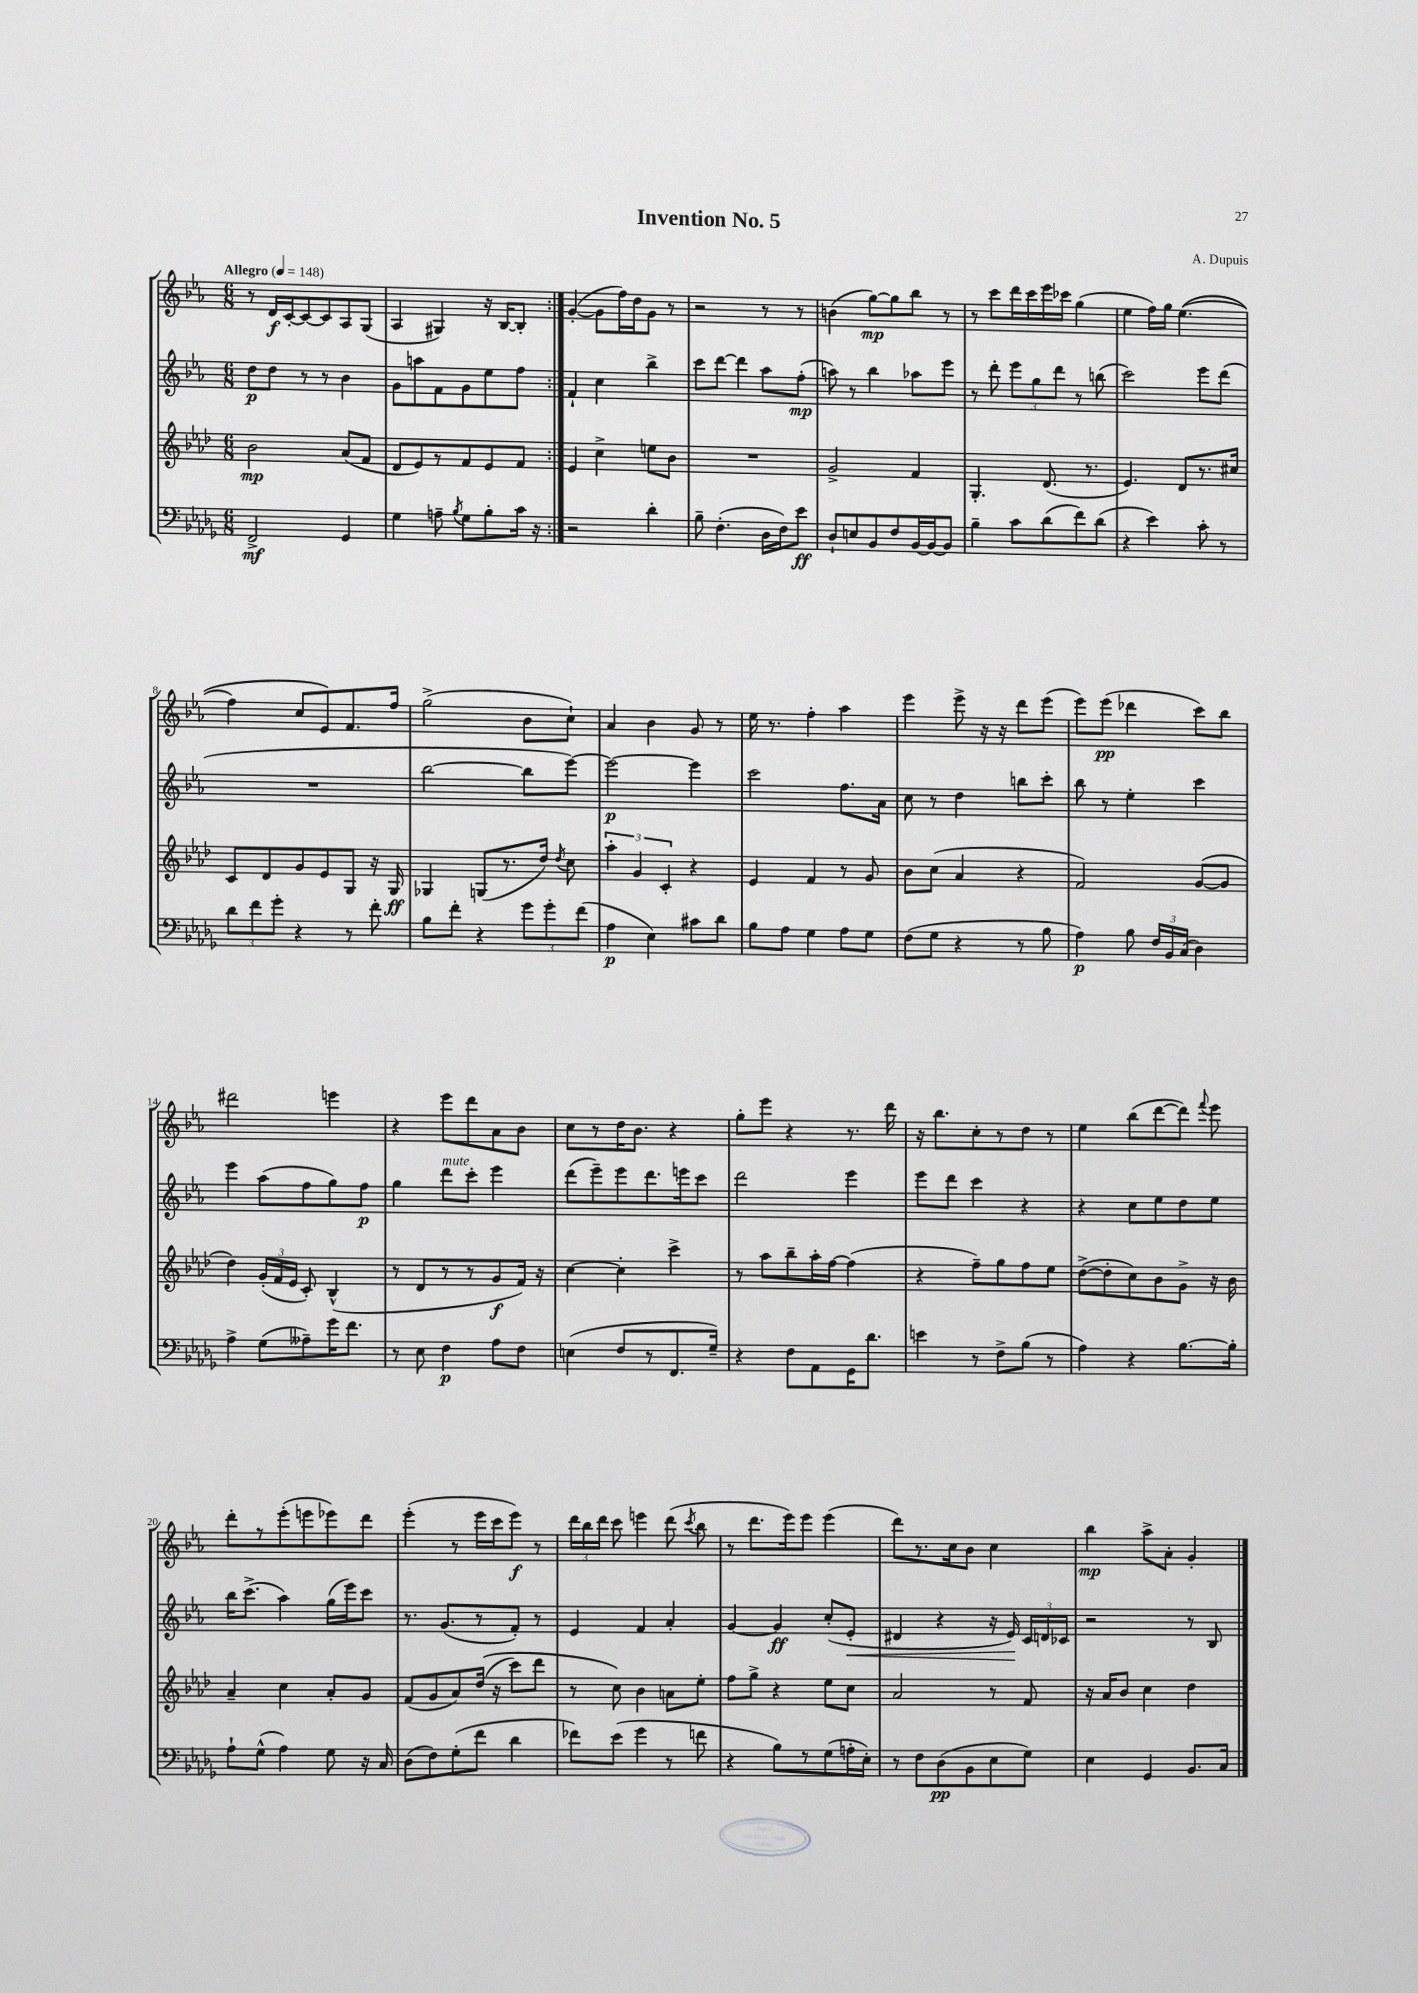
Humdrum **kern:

**kern	**dynam	**kern	**dynam	**kern	**dynam	**kern	**dynam
*part4	*part4	*part3	*part3	*part2	*part2	*part1	*part1
*staff4	*staff4	*staff3	*staff3	*staff2	*staff2	*staff1	*staff1
*clefF4	*	*clefG2	*	*clefG2	*	*clefG2	*
*k[b-e-a-d-g-]	*	*k[b-e-a-d-]	*	*k[b-e-a-]	*	*k[b-e-a-]	*
*M6/8	*	*M6/8	*	*M6/8	*	*M6/8	*
*MM148	*	*MM148	*	*MM148	*	*MM148	*
=1	=1	=1	=1	=1	=1	=1	=1
!	!	!	!	!	!	!LO:TX:a:B:t=Allegro	!
2FF^/	mf	2b-\	mp	8dd\L	p	8r	.
.	.	.	.	8dd\J	.	16d/LL	f
.	.	.	.	.	.	[16c'/J	.
.	.	.	.	8r	.	8c/_	.
.	.	.	.	8r	.	8c/]	.
4GG-/	.	(8a-/L	.	4b-\	.	8A-/	.
.	.	8f/J	.	.	.	(8G/J	.
=2	=2	=2	=2	=2	=2	=2	=2
4G-\	.	8d-/L	.	8g\L	.	4A-/	.
.	.	8e-/)	.	8aan\	.	.	.
8An~\	.	8r	.	8f\	.	4G#X/)	.
8qB-/	.	.	.	.	.	.	.
8G-\L	.	8f/	.	8g\	.	.	.
8B-'\	.	8e-/	.	8ee-\	.	16r	.
.	.	.	.	.	.	[16B-/KL	.
16c\Jk	.	8f/J	.	8ff\J	.	8B-'/J]	.
16r	.	.	.	.	.	.	.
=3:|!	=3:|!	=3:|!	=3:|!	=3:|!	=3:|!	=3:|!	=3:|!
2r	.	4e-/	.	4f`/	.	([4g'/	.
.	.	4cc^\	.	4cc\	.	8g\L]	.
.	.	.	.	.	.	16ff\L)	.
.	.	.	.	.	.	16dd\J	.
4d-'\	.	8een\L	.	4bb-^\	.	8g\J	.
.	.	8b-\J	.	.	.	8r	.
=4	=4	=4	=4	=4	=4	=4	=4
8B-~\	.	2.r	.	8ccc\L	.	2r	.
(4.F'\	.	.	.	[8ddd\J	.	.	.
.	.	.	.	4ddd\]	.	.	.
16D-\LL	.	.	.	8aa-\L	.	8r	.
16F\J)	.	.	.	.	.	.	.
8e-\J	ff	.	.	(8ff'\J	mp	8r	.
=5	=5	=5	=5	=5	=5	=5	=5
8D-`/L	.	2g^/	.	8aan\)	.	(4bn\	.
8En/	.	.	.	8r	.	.	.
8BB-/	.	.	.	4bb-\	.	[8gg\L)	mp
8F/	.	.	.	.	.	8gg\]	.
[16BB-/L	.	4f/	.	8aa-X\L	.	8bb-\J	.
16BB-/J_	.	.	.	.	.	.	.
8BB-/J]	.	.	.	8eee-\J	.	8r	.
=6	=6	=6	=6	=6	=6	=6	=6
4B-~\	.	4.G'/	.	8r	.	8r	.
.	.	.	.	8ddd'\	.	8ccc\L	.
8c\L	.	.	.	12eee-\L	.	16ddd\L	.
.	.	.	.	.	.	16ccc\	.
.	.	.	.	12gg\	.	.	.
(8d-\	.	(8.d-/	.	.	.	16eee-\	.
.	.	.	.	12ddd\J	.	.	.
.	.	.	.	.	.	16ccc-X\JJ	.
8f\)	.	.	.	8r	.	(4gg\	.
.	.	8.r	.	.	.	.	.
(8d-\J	.	.	.	(8bbn\	.	.	.
=7	=7	=7	=7	=7	=7	=7	=7
4r	.	4.e-/)	.	2ccc\)	.	4ee-\	.
4e-\)	.	.	.	.	.	16ff\LL)	.
.	.	.	.	.	.	16gg\JJ	.
.	.	8d-/L	.	.	.	((4.ee-\	.
8c'\	.	8.r	.	8eee-\L	.	.	.
8r	.	.	.	(8ddd\J	.	.	.
.	.	16cc#X/Jk	.	.	.	.	.
!!LO:LB:g=z
=8	=8	=8	=8	=8	=8	=8	=8
12d-\L	.	8c/L	.	2.r	.	4ff\)	.
12f\	.	.	.	.	.	.	.
.	.	8d-/	.	.	.	.	.
12g-'\J	.	.	.	.	.	.	.
4r	.	8g/	.	.	.	8cc/L	.
.	.	8e-/	.	.	.	8e-/)	.
8r	.	8G/J	.	.	.	8.f/	.
8f'\	.	16r	.	.	.	.	.
.	.	16G/	ff	.	.	16ff/Jk	.
=9	=9	=9	=9	=9	=9	=9	=9
8B-\L	.	4G-X/	.	[2bb-\	.	(2gg^\	.
8f'\J	.	.	.	.	.	.	.
4r	.	(8Gn/L	.	.	.	.	.
.	.	8.r	.	.	.	.	.
12g-\L	.	.	.	8bb-\L]	.	8b-\L	.
.	.	16dd-/Jk)	.	.	.	.	.
12g-'\	.	.	.	.	.	.	.
.	.	8qdd-/	.	.	.	.	.
.	.	8cc\	.	[8eee-\J)	.	8cc`\J)	.
(12f\J	.	.	.	.	.	.	.
=10	=10	=10	=10	=10	=10	=10	=10
4A-\	p	6aa-'\	.	2eee-\_	p	4a-/	.
.	.	6g/	.	.	.	.	.
4E-\)	.	.	.	.	.	4b-\	.
.	.	6c'/	.	.	.	.	.
8c#X\L	.	4r	.	4eee-\]	.	8g/	.
8d-\J	.	.	.	.	.	8r	.
=11	=11	=11	=11	=11	=11	=11	=11
8B-\L	.	4e-/	.	2ccc\	.	16ee-\	.
.	.	.	.	.	.	8.r	.
8A-\J	.	.	.	.	.	.	.
4G-\	.	4f/	.	.	.	4ff'\	.
8A-\L	.	8r	.	8.ff\L	.	4aa-\	.
8G-\J	.	8g/	.	.	.	.	.
.	.	.	.	16a-\Jk	.	.	.
=12	=12	=12	=12	=12	=12	=12	=12
(8F\L	.	8b-\L	.	8cc\	.	4eee-\	.
8G-\J	.	(8cc\J	.	8r	.	.	.
4r	.	4a-/	.	4dd\	.	8eee-^\	.
.	.	.	.	.	.	16r	.
.	.	.	.	.	.	16r	.
8r	.	4r	.	8bbn\L	.	8ddd\L	.
8B-\	.	.	.	8ccc'\J	.	(8eee-\J	.
=13	=13	=13	=13	=13	=13	=13	=13
4A-\)	p	2f/)	.	8bb-\	.	8eee-\L)	.
.	.	.	.	8r	.	(8eee-\J	pp
8B-\	.	.	.	4ee-'\	.	4ddd-X\	.
24F/LL	.	.	.	.	.	.	.
24BB-/	.	.	.	.	.	.	.
(24C/JJ	.	.	.	.	.	.	.
4D-\)	.	([8g/L	.	4ccc\	.	8ccc\L)	.
.	.	8g/J]	.	.	.	8bb-\J	.
!!LO:LB:g=z
=14	=14	=14	=14	=14	=14	=14	=14
4A-^\	.	4dd-\)	.	4eee-\	.	2ddd#X\	.
(8G-\L	.	(24g'/LL	.	(8aa-\L	.	.	.
.	.	24f/	.	.	.	.	.
.	.	24e-/JJ	.	.	.	.	.
8A--X~\)	.	8c'/)	.	8ff\	.	.	.
16g-\K	.	(4B-^^/	.	8gg\)	.	4eeen\	.
8.f\J	.	.	.	.	.	.	.
.	.	.	.	8ff\J	p	.	.
=15	=15	=15	=15	=15	=15	=15	=15
8r	.	8r	.	4gg\	.	4r	.
8E-\	.	8d-/L	.	.	.	.	.
!	!	!	!	!LO:TX:a:i:t=mute	!	!	!
4F\	p	8r	.	8ddd\L	.	8eee-\L	.
.	.	8r	.	8ccc'\J	.	8ddd\	.
8A-\L	.	8g/	f	4eee-\	.	8a-\	.
8F\J	.	16f/Jk)	.	.	.	8b-\J	.
.	.	16r	.	.	.	.	.
=16	=16	=16	=16	=16	=16	=16	=16
(4En\	.	[4cc\	.	(8ddd\L	.	8cc\L	.
.	.	.	.	8eee-~\)	.	8r	.
8F/L	.	4cc'\]	.	8eee-\	.	16dd\K	.
.	.	.	.	.	.	8.b-\J	.
8r	.	.	.	8.ddd\	.	.	.
8.FF/	.	4ccc^\	.	.	.	4r	.
.	.	.	.	16eeen\k	.	.	.
.	.	.	.	8ccc\J	.	.	.
16G-~/Jk)	.	.	.	.	.	.	.
=17	=17	=17	=17	=17	=17	=17	=17
4r	.	8r	.	2ddd\	.	8gg'\L	.
.	.	8aa-\L	.	.	.	8eee-\J	.
8F\L	.	8bb-~\	.	.	.	4r	.
8AA-\	.	16aa-'\L	.	.	.	.	.
.	.	[16ff\JJ	.	.	.	.	.
16GG-\K	.	(4ff\]	.	4eee-\	.	8.r	.
8.d-\J	.	.	.	.	.	.	.
.	.	.	.	.	.	16ddd\	.
=18	=18	=18	=18	=18	=18	=18	=18
4en\	.	4r	.	8eee-\L	.	16r	.
.	.	.	.	.	.	8.bb-\L	.
.	.	.	.	8ddd\J	.	.	.
8r	.	8ff~\L)	.	4ccc\	.	8cc'\	.
8F^\L	.	8gg\	.	.	.	8r	.
(8B-\J	.	8ff\	.	4r	.	8dd\J	.
8r	.	8ee-\J	.	.	.	8r	.
=19	=19	=19	=19	=19	=19	=19	=19
4A-\)	.	([8dd-^\L	.	4r	.	4ee-\	.
.	.	8dd-'\]	.	.	.	.	.
4r	.	8cc\)	.	8cc\L	.	(8bb-\L	.
.	.	8b-\	.	8ee-\	.	[8ddd\	.
[8.B-\L	.	8g^\J	.	8dd\	.	8ddd\J])	.
.	.	.	.	.	.	8qqfff/	.
.	.	16r	.	8ee-\J	.	8eee-\	.
16B-'\Jk]	.	16b-\	.	.	.	.	.
!!LO:LB:g=z
=20	=20	=20	=20	=20	=20	=20	=20
8A-`\L	.	4a-~/	.	16bb-\KL	.	8ddd'\L	.
.	.	.	.	(8.ccc^\J	.	.	.
(8G-^^\J	.	.	.	.	.	8r	.
4A-\)	.	4cc\	.	4aa-\)	.	(8eee-'\	.
.	.	.	.	.	.	8eeen\	.
8G-\	.	8a-'/L	.	(16gg\LL	.	8eee-X\)	.
.	.	.	.	16eee-\J)	.	.	.
16r	.	8g/J	.	8ccc\J	.	8ddd\J	.
16C/	.	.	.	.	.	.	.
=21	=21	=21	=21	=21	=21	=21	=21
(8D-\L	.	(8f/L	.	8.r	.	(4eee-'\	.
8F\)	.	8g/	.	.	.	.	.
.	.	.	.	(8.g/L	.	.	.
(8G-'\	.	8a-/)	.	.	.	8r	.
8f\J	.	((16dd-/Jk	.	8r	.	16eee-\LL	.
.	.	16r	.	.	.	16ccc\J	.
4d-\	.	8ccc\L)	.	8f'/J)	.	8eee-\J)	f
.	.	8ddd-\J	.	8r	.	8r	.
=22	=22	=22	=22	=22	=22	=22	=22
8f-X\L)	.	8r	.	4e-/	.	24ddd\LL	.
.	.	.	.	.	.	24bb-\	.
.	.	.	.	.	.	24ddd\JJ	.
(8e-\J	.	8cc\)	.	.	.	8ccc\	.
4g-\	.	4b-\	.	4f/	.	4eeen\	.
8r	.	8an\L	.	4a-'/	.	(8ddd\	.
.	.	.	.	.	.	8qccc/	.
8fn\	.	8ee-'\J	.	.	.	8bb-\	.
=23	=23	=23	=23	=23	=23	=23	=23
4r	.	8ff\L	.	[4g/	.	8r	.
.	.	8gg^\J	.	.	.	8.ddd\L	.
8B-\L)	.	4r	.	4g/]	ff	.	.
.	.	.	.	.	.	16eee-\k)	.
8r	.	.	.	.	.	8eee-\J	.
(8G-\	.	8ee-\L	.	(8cc'/L	.	(4eee-\	.
!	!	!	!	!	!LO:HP:b	!	!
16An'\L	.	8cc\J	.	8e-'/J	<	.	.
16E-'\JJ)	.	.	.	.	.	.	.
=24	=24	=24	=24	=24	=24	=24	=24
8r	.	2a-/	.	4d#X/	.	8ddd\L)	.
8F\L	.	.	.	.	.	8.r	.
(8D-\	pp	.	.	4r	.	.	.
.	.	.	.	.	.	16cc\k	.
8BB-\	.	.	.	.	.	8b-\J	.
8E-\	.	8r	.	16r	.	4cc\	.
.	.	.	.	16e-/)	.	.	.
8G-\J)	.	8f/	.	24c/LL	[	.	.
.	.	.	.	24dn/	.	.	.
.	.	.	.	24c-X/JJ	.	.	.
=25	=25	=25	=25	=25	=25	=25	=25
4E-\	.	16r	.	2r	.	4bb-\	mp
.	.	16a-/KL	.	.	.	.	.
.	.	8b-/J	.	.	.	.	.
4GG-/	.	4cc\	.	.	.	8aa-^\L	.
.	.	.	.	.	.	8a-'\J	.
8.BB-/L	.	4dd-\	.	8r	.	4g'/	.
.	.	.	.	8B-/	.	.	.
16C/Jk	.	.	.	.	.	.	.
==	==	==	==	==	==	==	==
*-	*-	*-	*-	*-	*-	*-	*-
